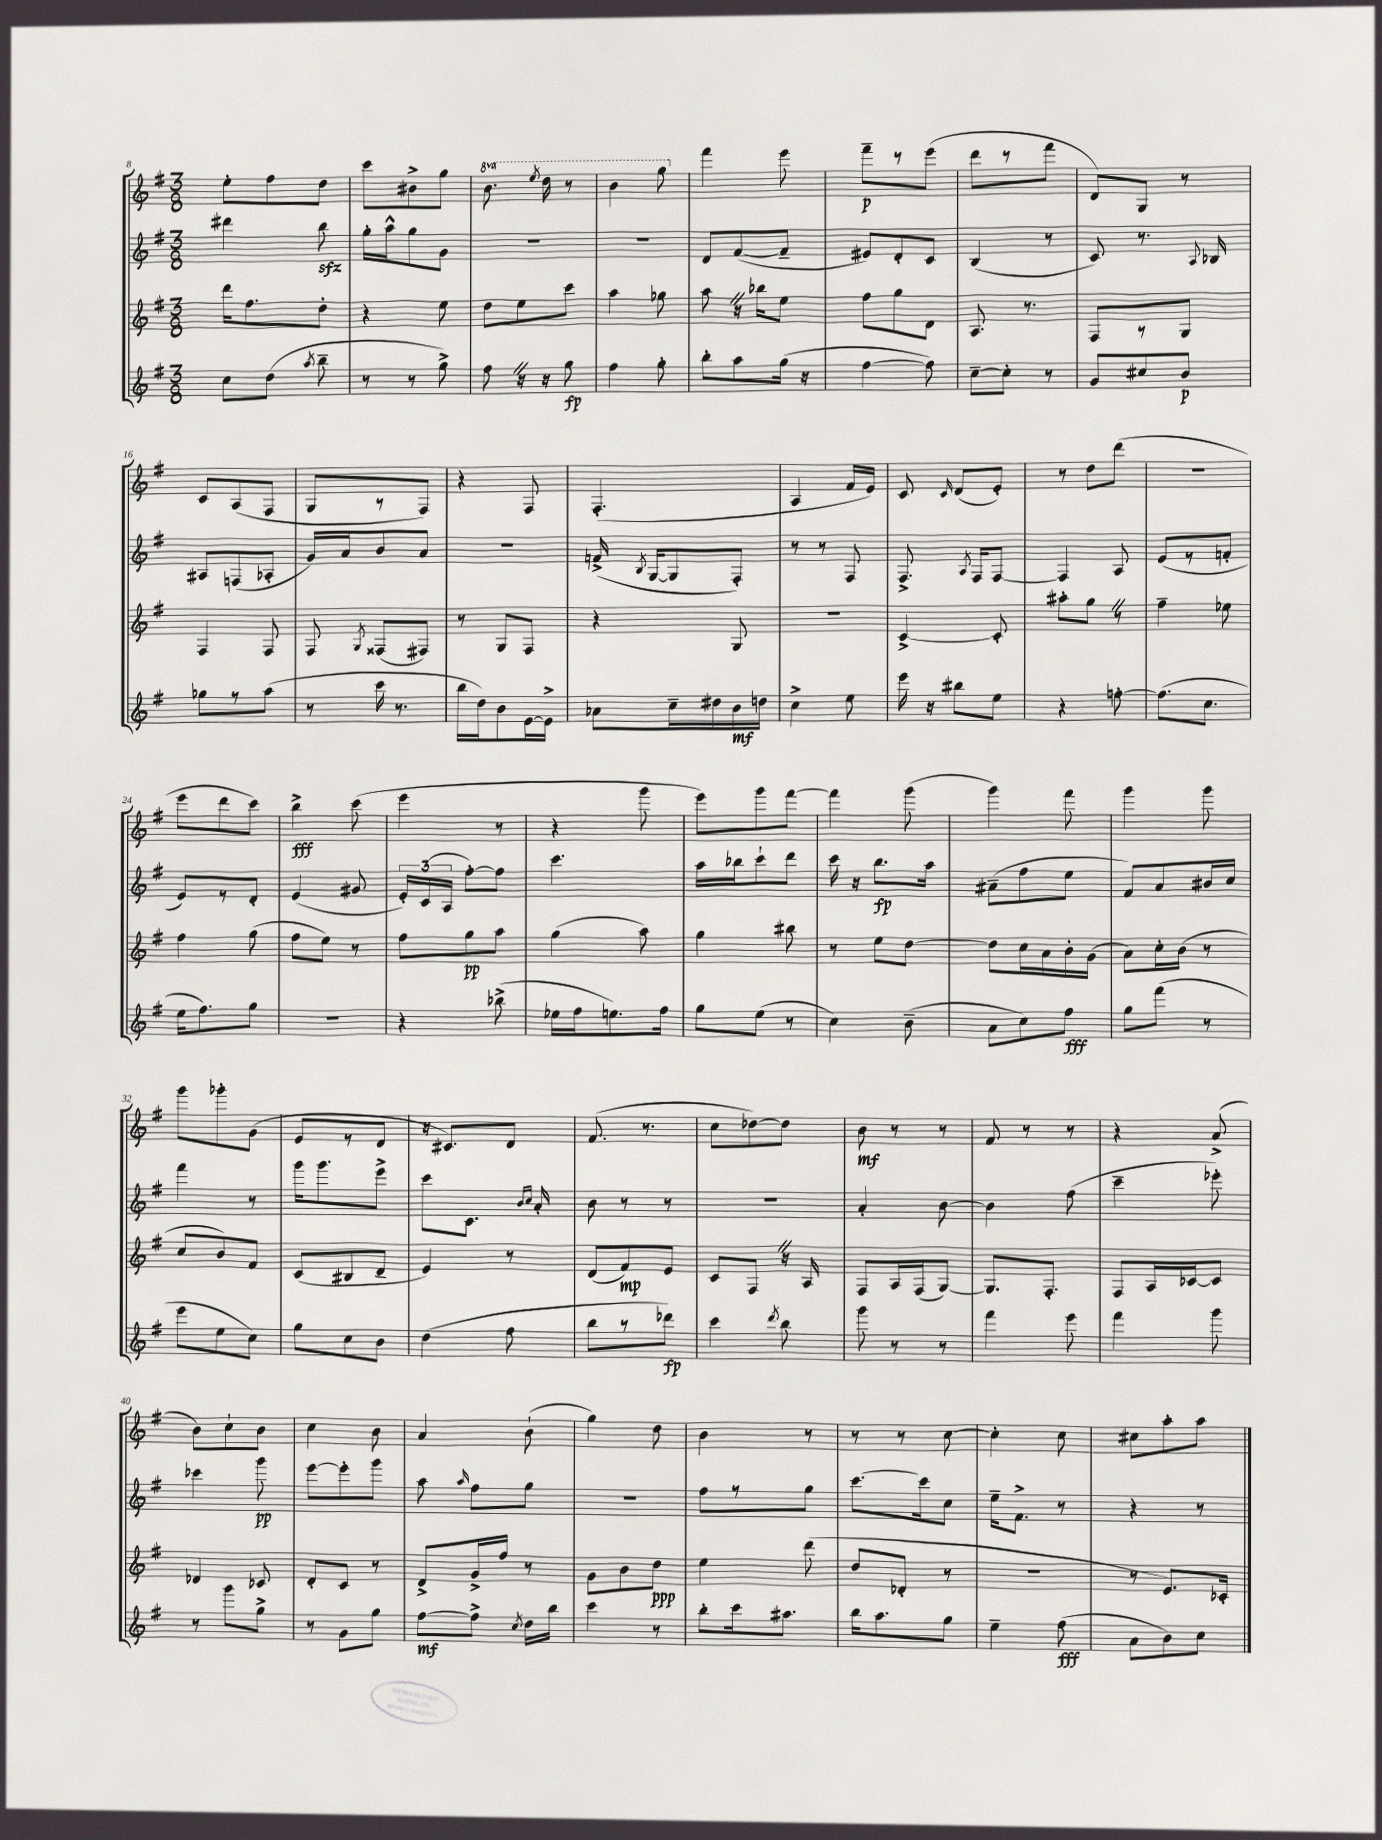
<<
\new StaffGroup <<
\new Staff = "s0" {
    \clef treble \key g \major \numericTimeSignature \time 3/8 \set Staff.ottavationMarkups = #ottavation-simple-ordinals
    \autoBeamOff e''8[-. fis''8 d''8] |
    c'''8[ bis'8-> g''8] |
    \ottava #1 b''8. \acciaccatura { e'''8 } d'''16 r8 |
    b''4 g'''8 \ottava #0 |
    fis'''4 e'''8 |
    fis'''8[--\p r8 e'''8]( |
    d'''8[ r8 fis'''8] |
    d'8[) g8] r8 |
    c'8[ a8( fis8] |
    g8[ r8 fis8]) |
    r4 fis8 |
    fis4.-.( |
    a4 fis'16[ e'16]) |
    c'8 \grace { c'16 } d'8[( e'8]-.) |
    r8 d''8[ d'''8]( |
    R4. |
    e'''8[ d'''8 c'''8]) |
    b''4->\fff c'''8( |
    e'''4 r8 |
    r4 g'''8 |
    e'''8[) g'''8 fis'''8]~ |
    fis'''4 g'''8( |
    g'''4) fis'''8 |
    g'''4 g'''8 |
    g'''8[ ges'''8-. g'8]( |
    e'8[ r8 d'8] |
    r16 cis'8.[) d'8] |
    fis'8.( r8. |
    c''8[ des''8~) des''8] |
    b'8\mf r8 r8 |
    fis'8 r8 r8 |
    r4 a'8->( |
    b'8[) c''8-! b'8] |
    c''4 b'8 |
    a'4 b'8-!( |
    g''4) d''8 |
    b'4 r8 |
    r8 r8 c''8~ |
    c''4-. c''8 |
    cis''8[ a''8-. a''8] \bar "|." |
}
\new Staff = "s1" {
    \clef treble \key g \major \numericTimeSignature \time 3/8
    \autoBeamOff dis'''4 b''8\sfz |
    g''16[-. a''16-^ g''8 g'8] |
    R4. |
    R4. |
    d'8[ fis'8~( fis'8]-- |
    eis'8[) d'8-. c'8] |
    b4( r8 |
    c'8) r8. \appoggiatura { a8 } bes16 |
    ais8[ f8( aes8]-. |
    g'16[) a'16 b'8 a'8] |
    r4. |
    f'16->( \acciaccatura { b8 } g16[~ g8 fis8]-.) |
    r8 r8 fis8 |
    fis8.-> \acciaccatura { a8 } fis16[ fis8]~ |
    fis4 a8 |
    e'8[( r8 f'8]-. |
    e'8[) r8 d'8]-. |
    e'4( gis'8 |
    \tuplet 3/2 { e'16[-.) c'16( a16] } fis''8[~-.) fis''8] |
    c'''4. |
    a''16[ bes''16 c'''8-! d'''8] |
    c'''16 r16 b''8.[\fp a''16] |
    ais'8[--( fis''8 e''8] |
    fis'8[) a'8 bis'16 c''16] |
    fis'''4 r8 |
    g'''16[ g'''8. e'''8]-> |
    c'''8[ c'8.] \grace { b'16[ c''16] } a'16-. |
    b'8 r8 r8 |
    R4. |
    a'4-. b'8~ |
    b'4 fis''8( |
    c'''4-- ees'''8-.) |
    ces'''4 g'''8\pp |
    e'''8[~ e'''8-. g'''8] |
    a''8 \grace { a''16 } fis''8[ g''8] |
    R4. |
    fis''8[ r8 g''8] |
    c'''8.[~ c'''16 c''8] |
    e''16[-- fis'8.]-> r8 |
    r4 r8 \bar "|." |
}
\new Staff = "s2" {
    \clef treble \key g \major \numericTimeSignature \time 3/8
    \autoBeamOff d'''16[ fis''8. d''8]-. |
    r4 e''8 |
    d''8[ e''8 c'''8] |
    a''4 ges''8 |
    a''8 \once \override BreathingSign.text = \markup { \musicglyph "scripts.caesura.straight" } \breathe r16 bes''16[ e''8] |
    fis''8[ g''8 d'8] |
    a8. r8. |
    fis8[ r8 g8] |
    fis4 fis8 |
    fis8 \acciaccatura { g8 } fisis8[( fis8]) |
    r8 g8[ fis8] |
    r4 g8 |
    R4. |
    c'4~-> c'8-. |
    ais''8[-. g''8] \once \override BreathingSign.text = \markup { \musicglyph "scripts.caesura.straight" } \breathe r8 |
    fis''4-- ees''8 |
    fis''4 g''8( |
    fis''8[ e''8]) r8 |
    fis''8[ g''8\pp a''8] |
    g''4( a''8) |
    g''4 bis''8 |
    r8 e''8[ d''8]~ |
    d''8[ c''16 a'16 b'16-. g'16]( |
    a'8[) c''16-. b'16]( r8 |
    c''8[ b'8) fis'8] |
    c'8[( bis8 d'8]-- |
    e'4) r8 |
    d'8[( fis'8\mp) e'8] |
    c'8[ fis8] \once \override BreathingSign.text = \markup { \musicglyph "scripts.caesura.straight" } \breathe r16 a16 |
    fis8[ a16 fis16( g8]~) |
    g8.[ fis8.]-. |
    fis8[ a16 ces'16~ ces'8] |
    des'4 ces'8 |
    d'8[-. c'8] r8 |
    d'8[-> g'16-> fis''16] r8 |
    g'8[ b'8 d''8]\ppp |
    e''4 d'''8( |
    d''8[ des'8]-. r8 |
    R4. |
    r8 e'8.[) ces'16]-. \bar "|." |
}
\new Staff = "s3" {
    \clef treble \key g \major \numericTimeSignature \time 3/8
    \autoBeamOff c''8[ d''8]( \acciaccatura { a''8 } b''8-- |
    r8 r8 g''8->) |
    fis''8 \once \override BreathingSign.text = \markup { \musicglyph "scripts.caesura.straight" } \breathe r16 r16 g''8\fp |
    fis''4 g''8-. |
    b''8[-. a''8 g''16]( r16 |
    fis''4~ fis''8) |
    c''8[~-- c''8]-. r8 |
    g'8[ cis''8 b'8]\p |
    ges''8[ r8 a''8]( |
    r8 c'''16 r8. |
    b''16[ d''16) b'8 e'16~ e'16]-> |
    aes'8[ c''16-- dis''16 b'16\mf d''16] |
    c''4-> e''8 |
    e'''16 r16 bis''8[ e''8] |
    r4 f''8~-. |
    f''8.[( c''8.] |
    e''16[ fis''8.) g''8] |
    R4. |
    r4 bes''8->( |
    ees''16[ fis''16 e''8.) fis''16] |
    g''8[ e''8]( r8 |
    c''4) b'8--( |
    a'8[ c''8) fis''8]\fff |
    g''8[ fis'''8]( r8 |
    e'''8[ e''8 c''8]) |
    g''8[ c''8 b'8] |
    d''4( fis''8 |
    b''8[ r8 des'''8]\fp) |
    c'''4 \acciaccatura { d'''8 } b''8 |
    g'''8 r8 r8 |
    fis'''4 e'''8 |
    fis'''4 g'''8 |
    r8 g'''8[ g''8]-> |
    r8 g'8[ g''8] |
    fis''8[~\mf fis''8]-> \acciaccatura { c''8 } d''16[ b''16] |
    c'''4 r8 |
    b''8[-. c'''16 ais''8.] |
    b''16[ a''8. g''8] |
    e''4-- fis''8\fff( |
    a'8[ b'8) c''8] \bar "|." |
}
>>
>>
\layout { \context { \Score currentBarNumber = #8 } }
